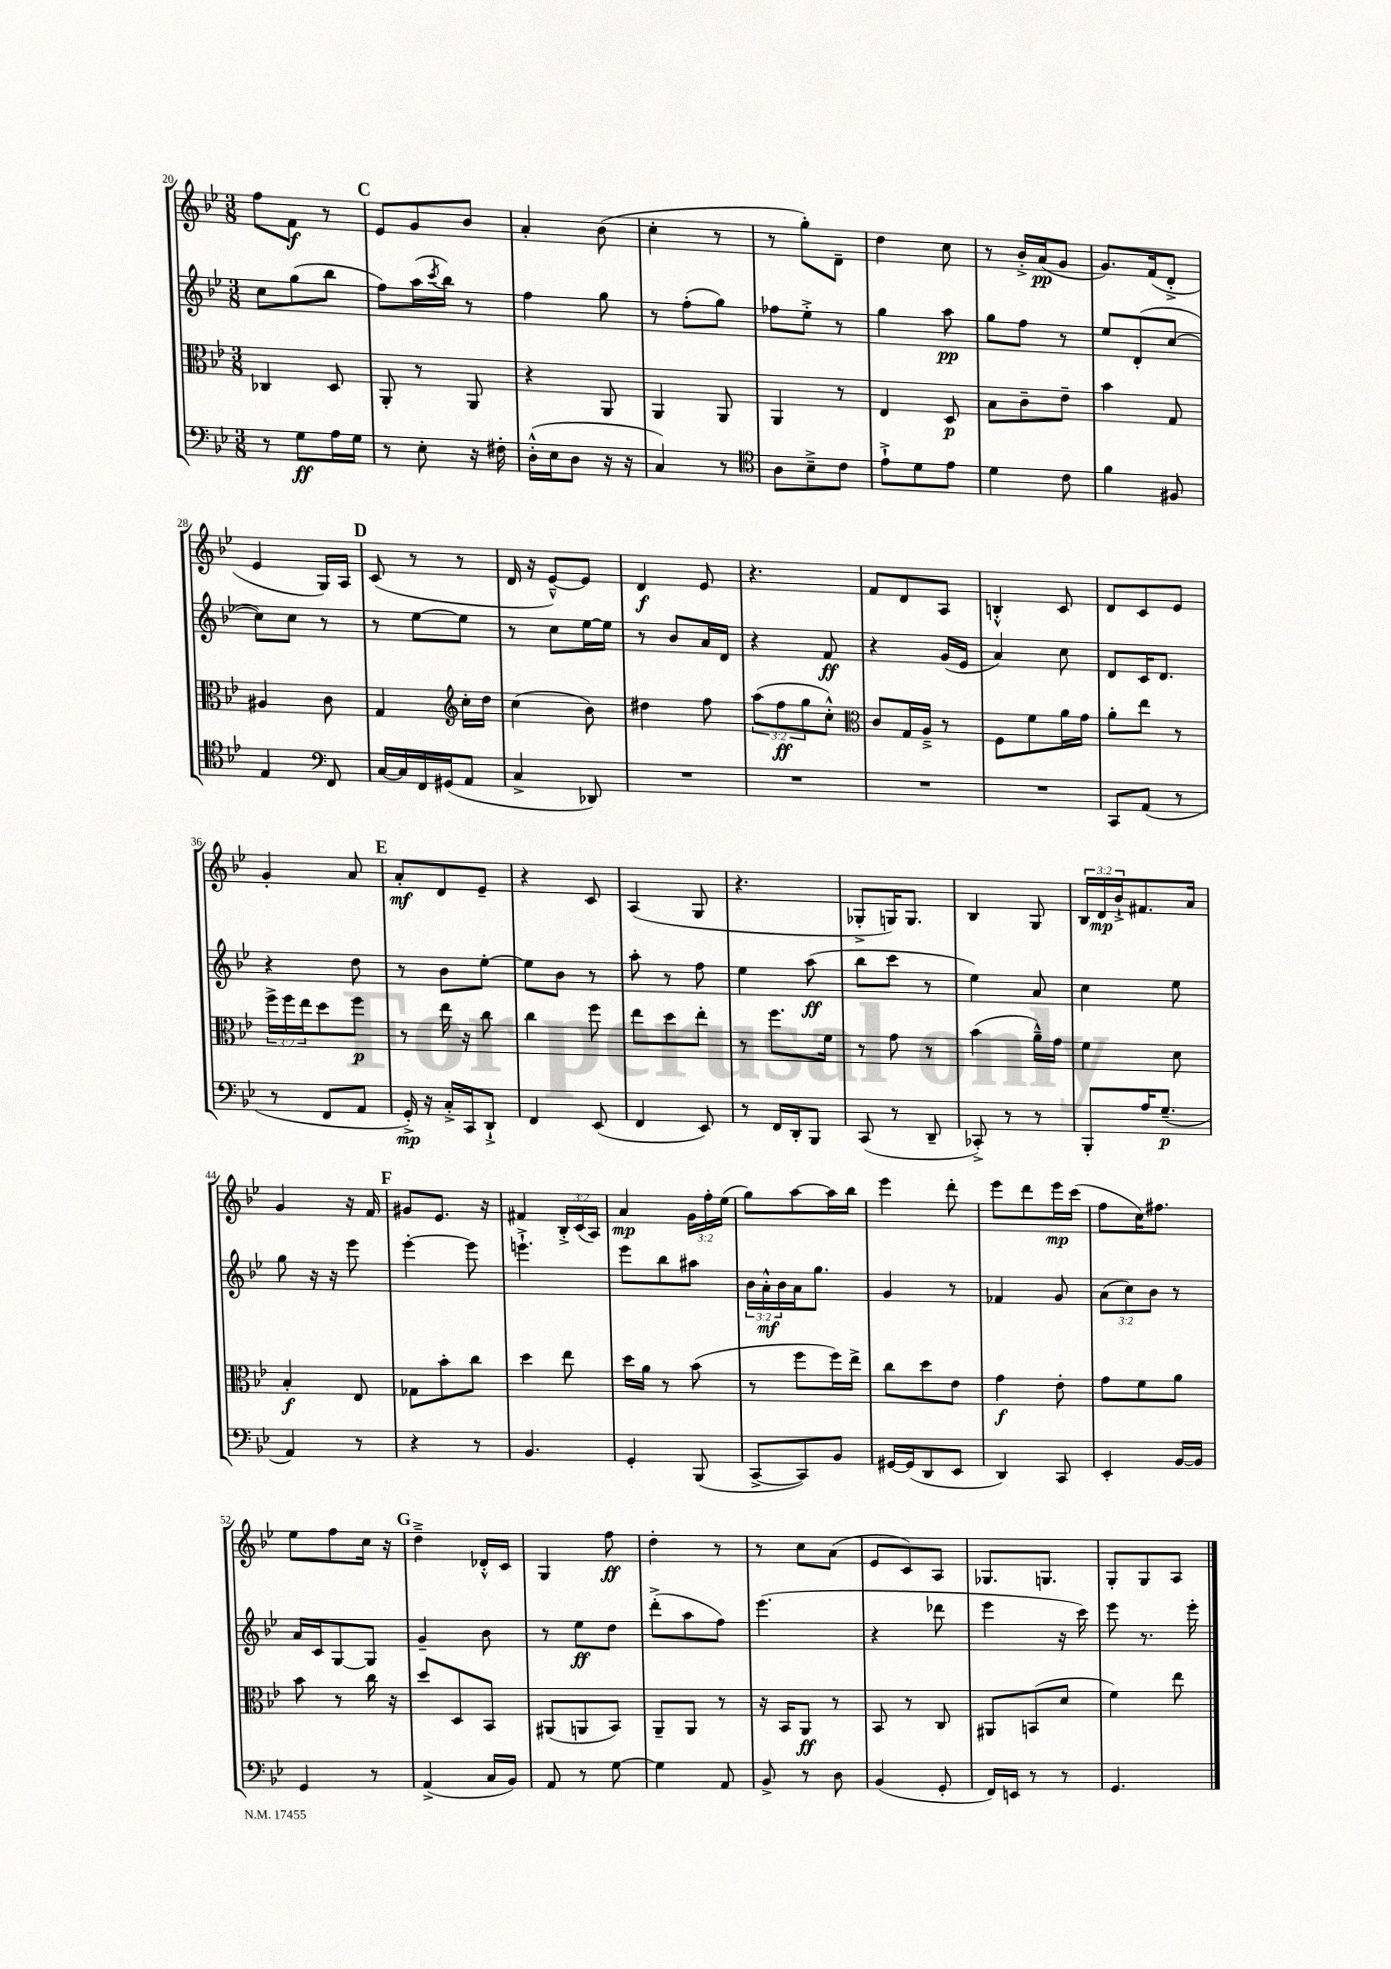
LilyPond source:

<<
\new StaffGroup <<
\new Staff = "s0" {
    \clef treble \key bes \major \numericTimeSignature \time 3/8 \override Staff.TupletNumber.text = #tuplet-number::calc-fraction-text
    f''8 f'8\f r8 |
    \mark \markup { \bold "C" } ees'8 g'8 bes'8 |
    a'4-. bes'8( |
    c''4-. r8 |
    r8 g''8-.) d'8-- |
    d''4 c''8 |
    r8 bes'16-.-> a'16\pp( g'8 |
    g'8.) f'16( d'8-.-> |
    ees'4 g16) a16 |
    \mark \markup { \bold "D" } c'8( r8 r8 |
    d'16 r16 ees'8~---^) ees'8 |
    d'4\f ees'8 |
    r4. |
    f'8 d'8 a8 |
    b4-.-^ c'8 |
    d'8 c'8 ees'8 |
    g'4-. a'8 |
    \mark \markup { \bold "E" } a'8-.\mf d'8 ees'8-- |
    r4 c'8 |
    a4( g8 |
    r4. |
    ges8-.-> g16) g8. |
    bes4 g8 |
    \tuplet 3/2 { bes16 d'16\mp bes'16-!-> } fis'8. a'16 |
    g'4 r16 f'16 |
    \mark \markup { \bold "F" } gis'8 ees'8. r16 |
    fis'4 \tuplet 3/2 { bes16-.-> c'16( a16) } |
    a'4\mp \tuplet 3/2 { g'16 f''16-. ees''16( } |
    g''8) a''8~ a''16 bes''16 |
    ees'''4 d'''8-. |
    ees'''8 d'''8 ees'''16\mp c'''16( |
    f''8 c''16) fis''8. |
    ees''8 f''8 c''16 r16 |
    \mark \markup { \bold "G" } d''4---> des'16-.-^ c'16 |
    g4 f''8\ff |
    d''4-. r8 |
    r8 c''8 a'8( |
    ees'8 c'8) a8 |
    ges8. g8. |
    g8-. g8 a8 \bar "|." |
}
\new Staff = "s1" {
    \clef treble \key bes \major \numericTimeSignature \time 3/8 \override Staff.TupletNumber.text = #tuplet-number::calc-fraction-text
    c''8 g''8( bes''8 |
    \mark \markup { \bold "C" } f''8) a''16( \acciaccatura { c'''8 } bes''16) r8 |
    f''4 g''8 |
    r8 f''8-.( g''8) |
    fes''8 ees''8-.-> r8 |
    g''4 a''8\pp |
    g''8 f''8 r8 |
    ees''8 d'8-.( c''8~ |
    c''8) c''8 r8 |
    \mark \markup { \bold "D" } r8 ees''8~ ees''8 |
    r8 c''8 ees''16~ ees''16 |
    r8 bes'8 a'16 d'16 |
    r4 f'8\ff |
    r4 g'16( ees'16 |
    a'4) c''8 |
    d'8 c'16 d'8. |
    r4 d''8 |
    \mark \markup { \bold "E" } r8 bes'8 ees''8~-. |
    ees''8 bes'8 r8 |
    a''8-. r8 f''8 |
    ees''4 a''8\ff( |
    bes''8 c'''8 r8 |
    ees''4) a'8 |
    c''4 ees''8 |
    g''8 r16 r16 ees'''8 |
    \mark \markup { \bold "F" } ees'''4~-. ees'''8 |
    e'''4.-!-> |
    ees'''8 bes''8 ais''8 |
    \tuplet 3/2 { bes'16 a'16-.-^\mf bes'16 } a'16 g''8. |
    g'4 r8 |
    fes'4 g'8 |
    \tuplet 3/2 { a'8( c''8) bes'8 } r8 |
    a'16 c'16 g8~ g8 |
    \mark \markup { \bold "G" } g'4-- bes'8 |
    r8 ees''8\ff d''8 |
    d'''8-.->( a''8 f''8) |
    ees'''4.( |
    r4 des'''8 |
    ees'''4 r16 c'''16) |
    ees'''8 r8. ees'''16-. \bar "|." |
}
\new Staff = "s2" {
    \clef alto \key bes \major \numericTimeSignature \time 3/8 \override Staff.TupletNumber.text = #tuplet-number::calc-fraction-text
    ces4 d8 |
    \mark \markup { \bold "C" } a,8-. r8 a,8 |
    r4 a,8 |
    a,4 a,8 |
    a,4 r8 |
    ees4 d8\p |
    bes8 c'8-- ees'8-- |
    bes'4 g8 |
    ais4 c'8 |
    \mark \markup { \bold "D" } g4 \clef treble c''16-. d''16 |
    c''4( bes'8) |
    dis''4 f''8 |
    \tuplet 3/2 { a''8( f''8\ff g''8 } c''8-.-^) |
    \clef alto c'8 g16 a16---> r8 |
    f8 f'8 a'16 g'16 |
    a'8-. ees''8 r8 |
    \tuplet 3/2 { f''16-> f''16 ees''16 } d''8 f''8\p |
    \mark \markup { \bold "E" } r8 ees''16 r16 c''8 |
    c''4 f''8 |
    ees''8 d''8 ees''8-. |
    r8 f''8. f'16 |
    r8 g'8 r8 |
    bes'4( a'16---^) g'16 |
    f'4 d'8 |
    bes4-.\f ees8 |
    \mark \markup { \bold "F" } ges8 bes'8-. c''8 |
    d''4 ees''8 |
    d''16 a'16 r8 bes'8( |
    r8 f''8 f''16) ees''16-> |
    c''8 d''8 ees'8 |
    g'4\f ees'8-. |
    g'8 f'8 a'8 |
    bes'8 r8 c''16 r16 |
    \mark \markup { \bold "G" } d''8 d8 bes,8 |
    ais,8( a,8 bes,8) |
    a,8-- a,8 r8 |
    r16 bes,16 a,8\ff r8 |
    bes,8 r8 c8 |
    ais,8 b,8( d'8 |
    f'4) ees''8 \bar "|." |
}
\new Staff = "s3" {
    \clef bass \key bes \major \numericTimeSignature \time 3/8
    r8 g8\ff a16 g16 |
    \mark \markup { \bold "C" } r8 ees8-. r16 fis16-. |
    d16-.-^( ees16 d8 r16 r16 |
    c4) r8 |
    \clef tenor a8 bes8---> c'8 |
    ees'8-!-> d'8 ees'8 |
    d'4 c'8 |
    f'4 fis8 |
    ees4 \clef bass f,8 |
    \mark \markup { \bold "D" } c16~ c16 f,16 gis,16( a,8 |
    c4-> des,8) |
    R4. |
    R4. |
    R4. |
    R4. |
    c,8 a,8( r8 |
    r8 f,8 a,8 |
    \mark \markup { \bold "E" } g,16-.->\mp) r16 c16-.-> c,16 d,8-!-> |
    f,4 ees,8( |
    f,4 ees,8) |
    r8 f,16 d,16-. bes,,8 |
    c,8( r8 d,8-- |
    ces,8-.->) r8 r8 |
    bes,,8-. a16 g8.--\p( |
    a,4) r8 |
    \mark \markup { \bold "F" } r4 r8 |
    bes,4. |
    g,4-. bes,,8( |
    c,8~-> c,8) bes,8 |
    gis,16~ gis,16( d,8 ees,8 |
    d,4) c,8 |
    ees,4-. bes,16~ bes,16 |
    g,4 r8 |
    \mark \markup { \bold "G" } a,4->( c16 bes,16) |
    a,8 r8 g8~ |
    g4 a,8 |
    bes,8-> r8 d8 |
    bes,4( g,8-. |
    f,16) e,16 r8 r8 |
    g,4. \bar "|." |
}
>>
>>
\layout { \context { \Score currentBarNumber = #20 } }
